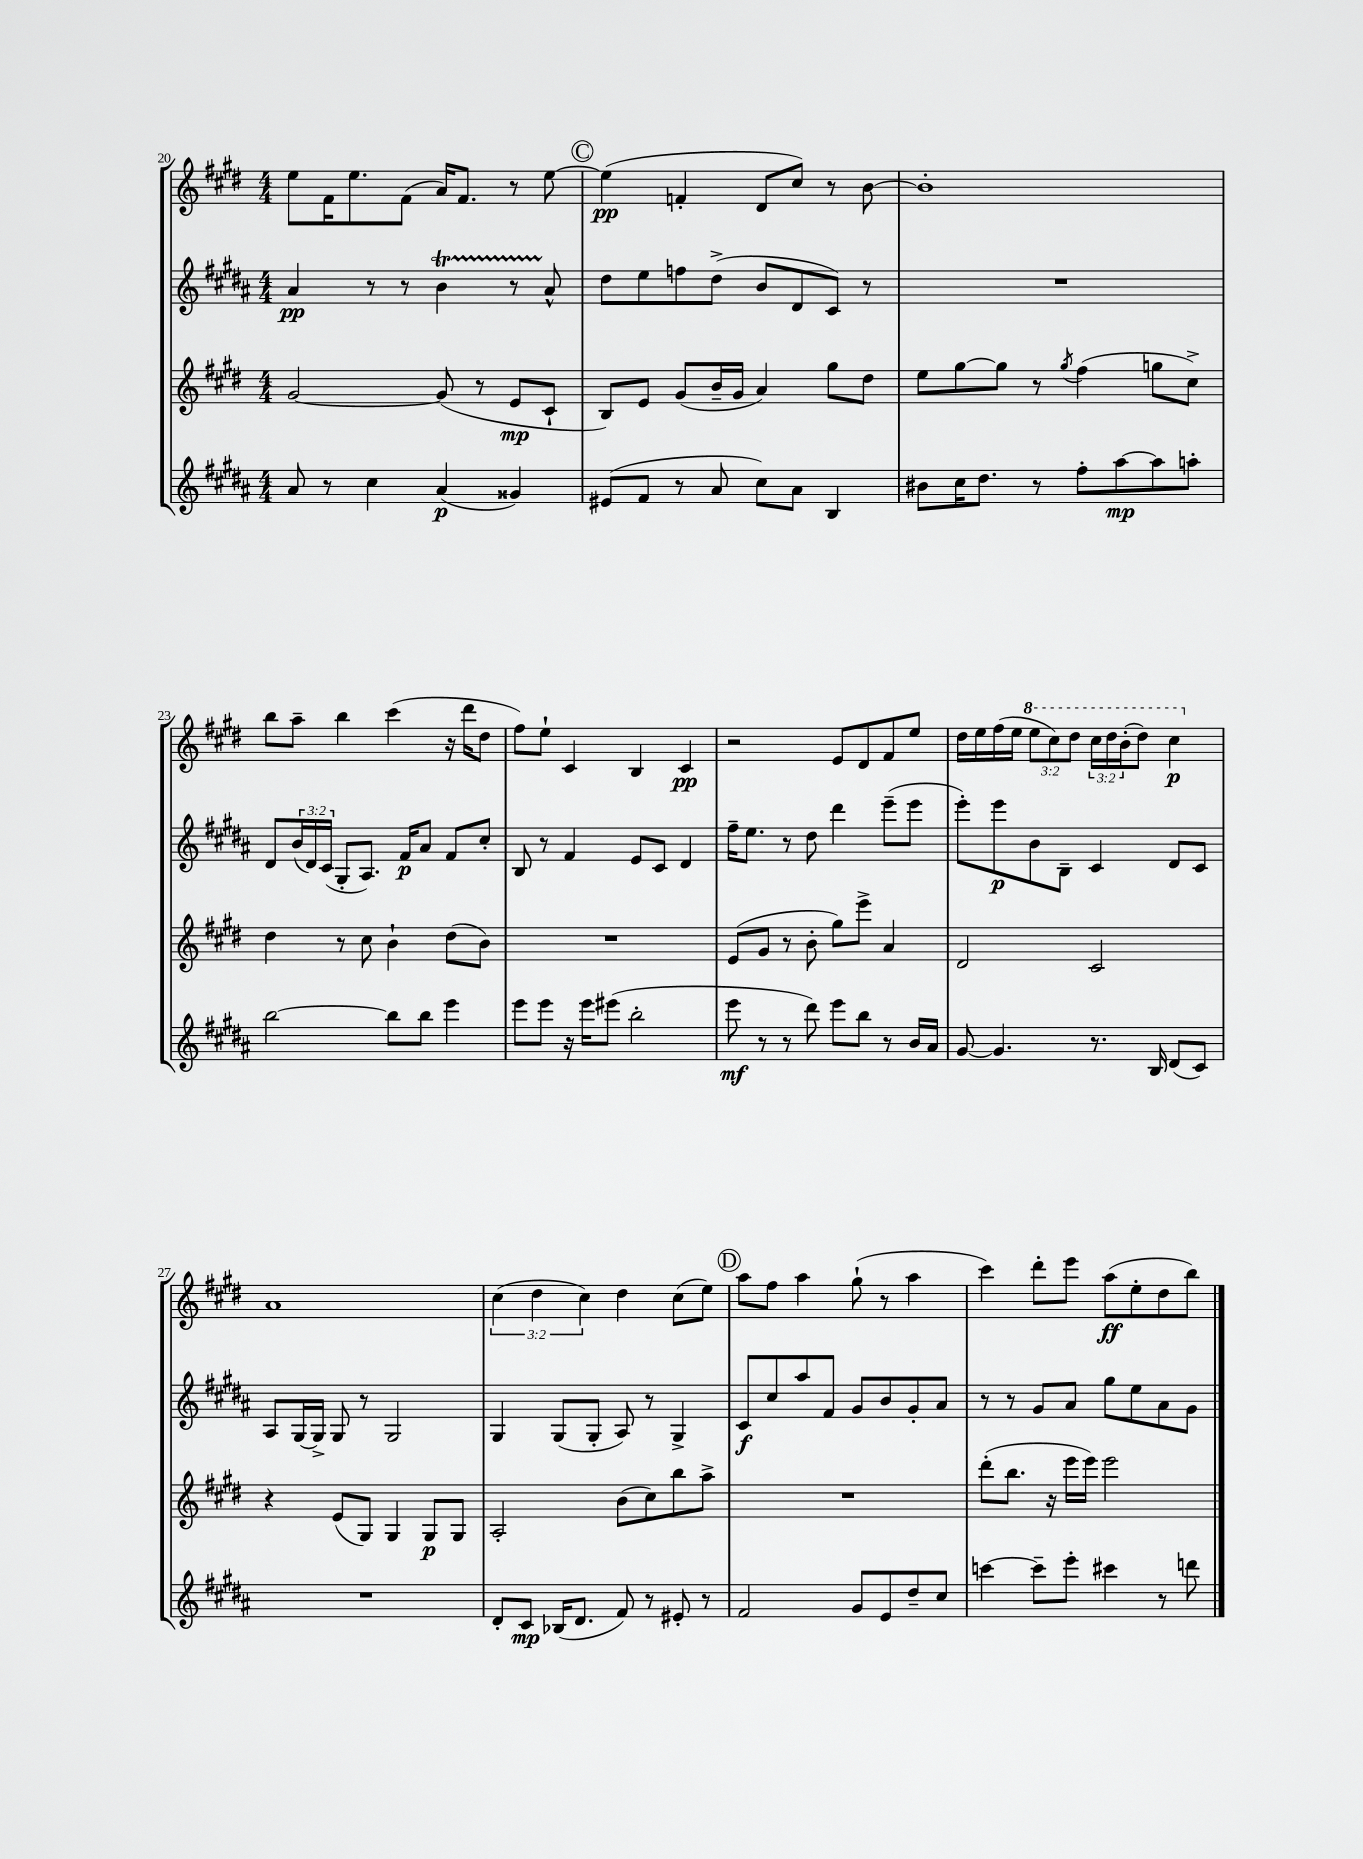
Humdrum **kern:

**kern	**kern	**kern	**kern
*staff4	*staff3	*staff2	*staff1
*clefG2	*clefG2	*clefG2	*clefG2
*k[f#c#g#d#a#]	*k[f#c#g#d#]	*k[f#c#g#d#a#]	*k[f#c#g#d#]
*M4/4	*M4/4	*M4/4	*M4/4
8a#/	[2g#/	4a#/	8ee\L
8r	.	.	16f#\K
.	.	.	8.ee\
4cc#\	.	8r	.
.	.	8r	(8f#\J
(4a#/	(8g#/]	4b\	16a/LK)
.	.	.	8.f#/J
.	8r	.	.
4g##/)	8e/L	8r	8r
.	8c#`/J	8a#^^/	[8ee\
=	=	=	=
(8e#/L	8B/L)	8dd#\L	(4ee\]
8f#/J	8e/J	8ee\	.
8r	(8g#/L	8ff\	4f'/
8a#/	16b~/L	(8dd#^\J	.
.	16g#/JJ	.	.
8cc#\L)	4a/)	8b/L	8d#/L
8a#\J	.	8d#/	8cc#/J)
4B/	8gg#\L	8c#/J)	8r
.	8dd#\J	8r	[8b\
=	=	=	=
8b#\L	8ee\L	1r	1b']
16cc#\K	[8gg#\	.	.
8.dd#\J	.	.	.
.	8gg#\]J	.	.
8r	8r	.	.
.	8qgg#/	.	.
8ff#'\L	(4ff#\	.	.
[8aa#\	.	.	.
8aa#\]	8gg\L	.	.
8aa'\J	8cc#^\J)	.	.
=	=	=	=
[2bb\	4dd#\	8d#/L	8bb\L
.	.	(24b/L	8aa~\J
.	.	24d#/)	.
.	.	(24c#/JJ	.
.	8r	8G#'/L	4bb\
.	8cc#\	8.A#/J)	.
8bb\]L	4b`\	.	(4ccc#\
.	.	16f#/LK	.
8bb\J	.	8a#/J	.
4eee\	(8dd#\L	8f#/L	16r
.	.	.	16ddd#\LK
.	8b\J)	8cc#'/J	8dd#\J
=	=	=	=
8eee\L	1r	8B/	8ff#\L)
8eee\J	.	8r	8ee`\J
16r	.	4f#/	4c#/
16eee\LK	.	.	.
(8eee#\J	.	.	.
2bb'\	.	8e/L	4B/
.	.	8c#/J	.
.	.	4d#/	4c#/
=	=	=	=
8eee\	(8e/L	16ff#~\LK	2r
.	.	8.ee\J	.
8r	8g#/J	.	.
8r	8r	8r	.
8ddd#\)	8b'\	8dd#\	.
8eee\L	8gg#\L)	4ddd#\	8e/L
8bb\J	8eee^\J	.	8d#/
8r	4a/	(8eee~\L	8f#/
16b/LL	.	8eee\J	8ee/J
16a#/JJ	.	.	.
=	=	=	=
[8g#/	2d#/	8eee'\L)	16dd#\LL
.	.	.	16ee\
4.g#/]	.	8eee\	(16ff#\
.	.	.	16ee\JJ
.	.	8b\	12eee\L
.	.	.	12ccc#\)
.	.	8B~\J	.
.	.	.	12ddd#\J
8.r	2c#/	4c#/	24ccc#\LL
.	.	.	24ddd#\
.	.	.	(24bb'\J
.	.	.	8ddd#\J)
16B/	.	.	.
(8d#/L	.	8d#/L	4ccc#\
8c#/J)	.	8c#/J	.
=	=	=	=
1r	4r	8A#/L	1a
.	.	[16G#/L	.
.	.	16G#^/]JJ	.
.	(8e/L	8G#/	.
.	8G#/J)	8r	.
.	4G#/	2G#/	.
.	8G#/L	.	.
.	8G#/J	.	.
=	=	=	=
8d#'/L	2A'/	4G#/	(6cc#\
8c#/J	.	.	.
.	.	.	6dd#\
(16B-/LK	.	(8G#/L	.
8.d#/J	.	.	.
.	.	.	6cc#\)
.	.	8G#'/J	.
8f#/)	(8b\L	8A#/)	4dd#\
8r	8cc#\)	8r	.
8e#'/	8bb\	4G#^/	(8cc#\L
8r	8aa^\J	.	8ee\J)
=	=	=	=
2f#/	1r	8c#/L	8aa\L
.	.	8cc#/	8ff#\J
.	.	8aa#/	4aa\
.	.	8f#/J	.
8g#/L	.	8g#/L	(8gg#`\
8e/	.	8b/	8r
8dd#~/	.	8g#'/	4aa\
8cc#/J	.	8a#/J	.
=	=	=	=
[4ccc\	(8ddd#'\L	8r	4ccc#\)
.	8.bb\J	8r	.
8ccc~\]L	.	8g#/L	8ddd#'\L
.	16r	.	.
8eee'\J	16eee\LL	8a#/J	8eee\J
.	16eee\JJ)	.	.
4ccc#\	2eee\	8gg#\L	(8aa\L
.	.	8ee\	8ee'\
8r	.	8a#\	8dd#\
8ddd\	.	8g#\J	8bb\J)
==	==	==	==
*-	*-	*-	*-
